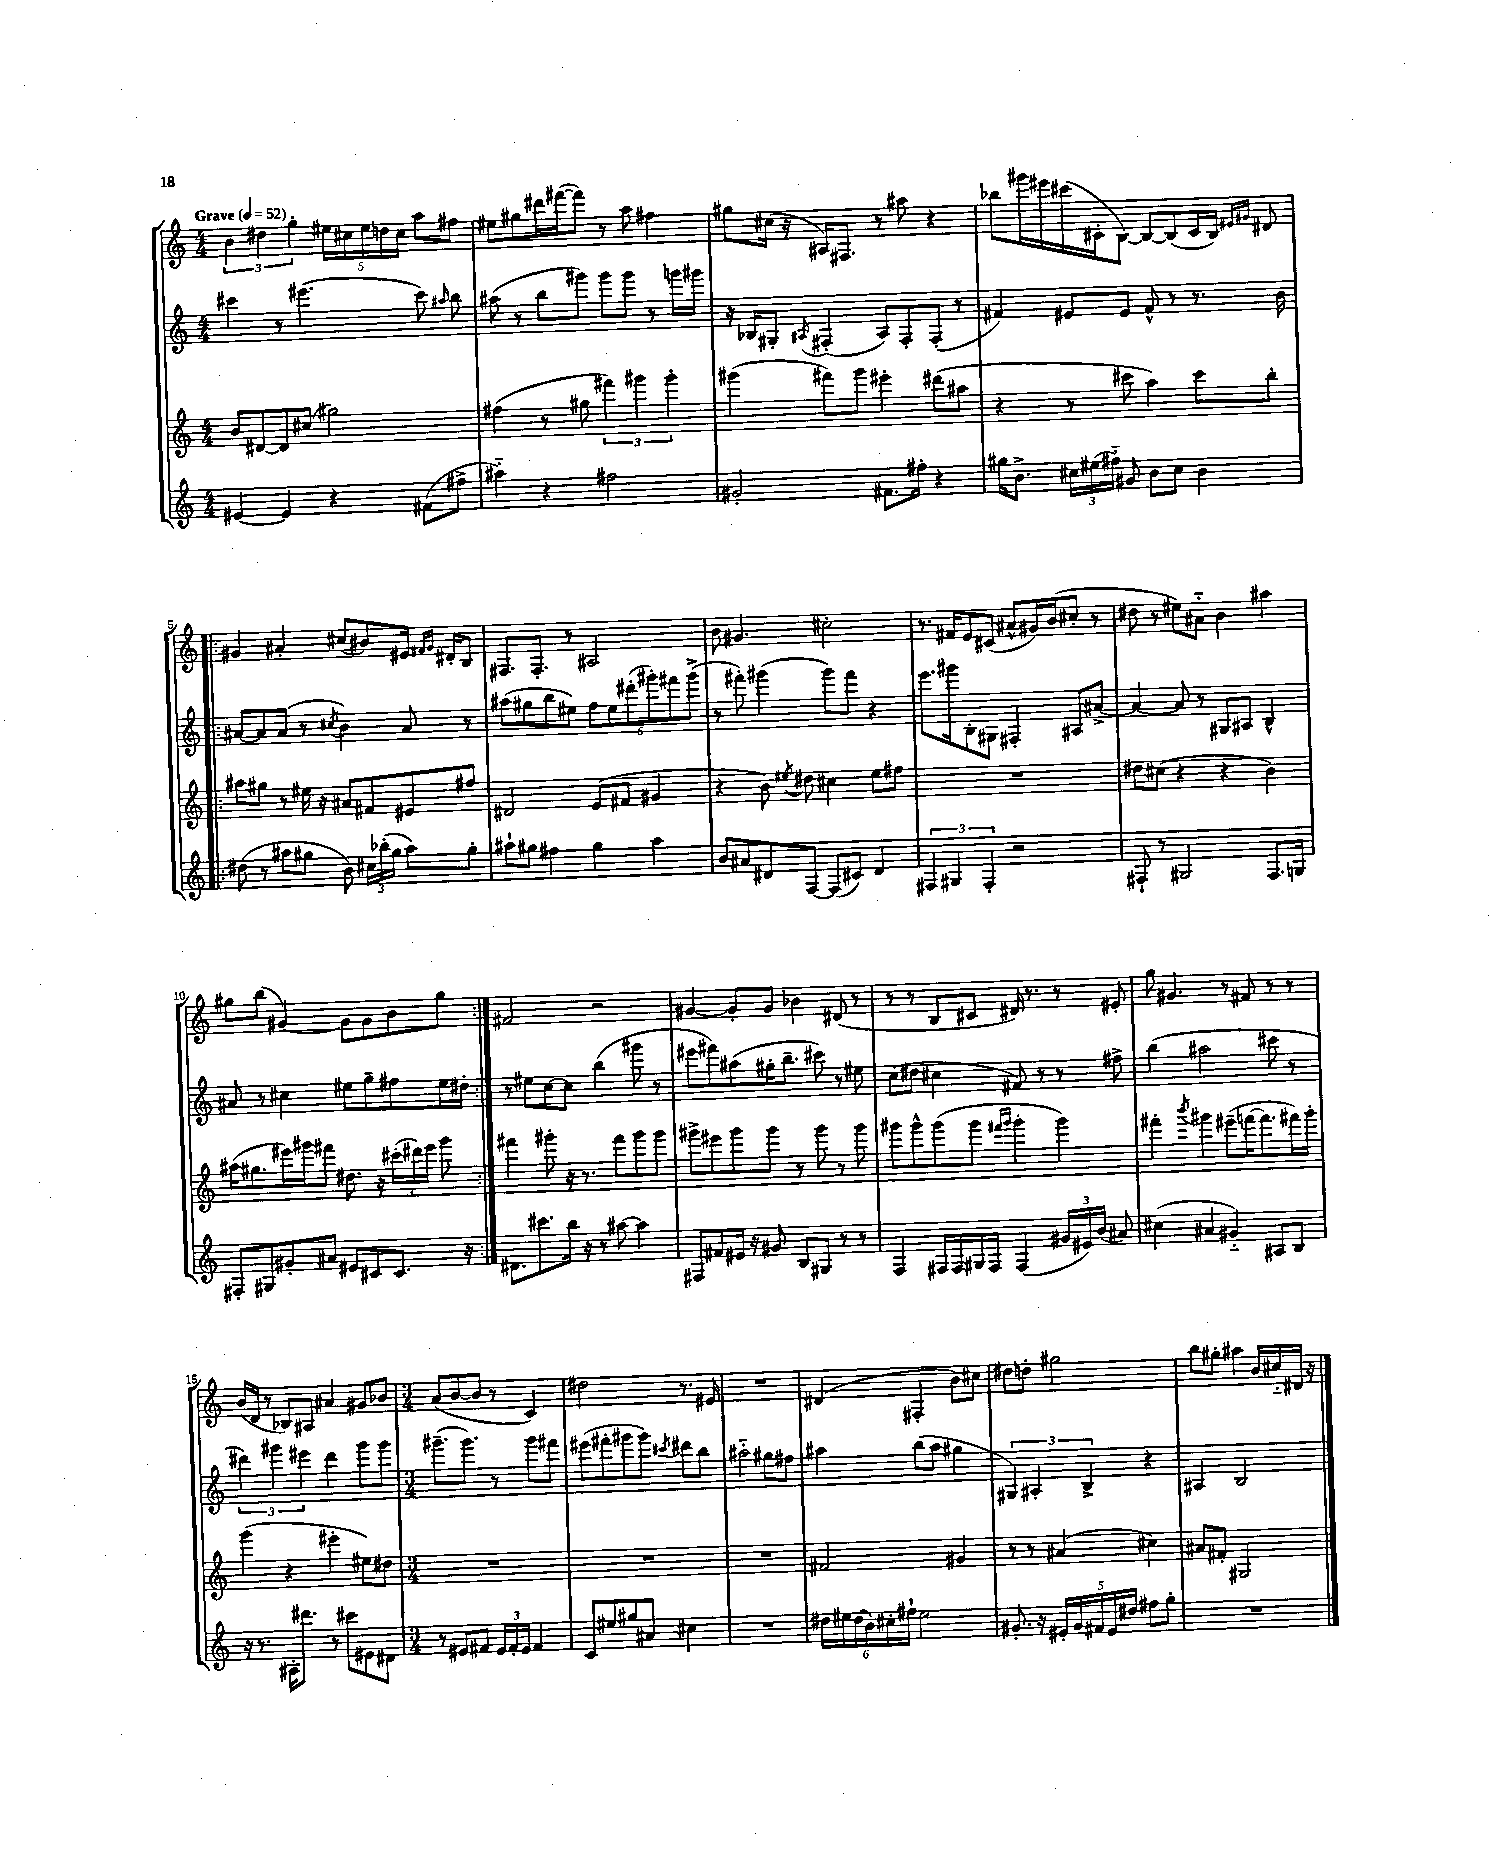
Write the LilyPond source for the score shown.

<<
\new StaffGroup <<
\new Staff = "s0" {
    \clef treble \key c \major \numericTimeSignature \time 4/4 \tempo "Grave" 4 = 52
    \autoBeamOff \tuplet 3/2 { b'4 dis''4 g''4-. } \tuplet 5/4 { eis''16[ cis''16 eis''16 d''16 cis''16] } a''8[ fis''8] |
    eis''8[ gis''8 dis'''16 fis'''16~( fis'''8]) r8 a''8 fis''4 |
    gis''8[ cis''16]( r16 ais16[) fis8.] r8 ais''8 r4 |
    bes''8[ gis'''16 eis'''16 cis'''16( cis'16-. b8]~) b8[~ b8( cis'16 b16]) \grace { eis'16[ gis'16] } dis'8 |
    \repeat volta 2 { gis'4 ais'4-. cis''8[( bis'8) eis'16] \grace { fis'16[ gis'16] } dis'16[-. b8] |
    fis8.[ fis8.]-. r8 ais2 |
    b'8 gis'4. cis''2-. |
    r8. fis'16[ e'8 cis'8]( ais'8[-^ gis'16) b'16( cis''8]-. r8 |
    dis''8 r8 eis''8[) ais'8]-_ b'4 ais''4 |
    gis''8[ b''8]( gis'4~) gis'8[ gis'8 b'8 gis''8] | }
    fis'2 r2 |
    gis'4~ gis'8[-. gis'8] bes'4 dis'8( r8 |
    r8 r8 b8[ cis'8] dis'16) r8. r8 eis'8-. |
    g''8 gis'4. r8 fis'8 r8 r8 |
    b'16[( d'16] r8 bes8[) ais8] ais'4 gis'8[ bes'8] |
    \numericTimeSignature \time 3/4 a'8[( b'8~ b'8] r8 c'4) |
    dis''2 r8. eis'16 |
    R2. |
    dis'4( fis4-. b'8[) cis''8] |
    dis''8[ d''8]-. gis''2 |
    b''8[ gis''8]-. ais''4 b'16[ cis''16-_ dis'16] r16 \bar "|." |
}
\new Staff = "s1" {
    \clef treble \key c \major \numericTimeSignature \time 4/4
    \autoBeamOff cis'''4 r8 eis'''4.( cis'''8) \grace { ais''16 } b''8 |
    ais''8( r8 b''8[ gis'''8]) gis'''8[ gis'''8] r8 g'''16[ gis'''16] |
    r16 bes16[ gis8]-. \acciaccatura { ais8 } fis4-.( ais8[) fis8-. fis8]-.( r8 |
    fis'4) eis'8[ eis'8] fis'8-^ r8 r8. b'16 |
    \repeat volta 2 { ais'8[~ ais'8 ais'8]( r8 \acciaccatura { cis''8 } b'4) ais'8 r8 |
    ais''8[( gis''8 b''8 eis''8]) \tuplet 6/4 { f''8[ eis''8 dis'''8-.( gis'''8-.) fis'''8 gis'''8]->( } |
    r8 fis'''8-.) gis'''4( gis'''8[) fis'''8] r4 |
    e'''8.[ gis'''16 b8-. gis8] fis4-. ais8[ ais'8]~-> |
    ais'4~ ais'8 r8 gis8[ ais8] b4-^ |
    ais'8 r8 cis''4 eis''8[ g''8-- fis''8 eis''16 dis''16]-. | }
    r8 eis''8[ c''8~ c''8] b''4( gis'''8 r8 |
    eis'''8[ fis'''8) ais''8( gis''16-. b''8.]-- cis'''8) r8 eis''8 |
    c''8[( dis''8] cis''4 fis'8) r8 r8 fis''8-> |
    b''4( ais''2 cis'''8 r8 |
    \tuplet 3/2 { dis'''4) gis'''4 eis'''4 } dis'''4 gis'''8[ gis'''8] |
    \numericTimeSignature \time 3/4 gis'''8.[--( gis'''8.]) r8 gis'''8[ fis'''8] |
    eis'''8[( fis'''8-. gis'''8 gis'''8]) \acciaccatura { cis'''8 } dis'''8[ b''8] |
    ais''2-_ gis''8[ fis''8] |
    ais''4 b''8[( ais''8] gis''4 |
    \tuplet 3/2 { gis4) ais4-. b4-> } r4 |
    ais4 b2 \bar "|." |
}
\new Staff = "s2" {
    \clef treble \key c \major \numericTimeSignature \time 4/4
    \autoBeamOff b'8[ dis'8~ dis'8 cis''8]( gis''2) |
    fis''4( r8 gis''8 \tuplet 3/2 { fis'''4) gis'''4 gis'''4-. } |
    gis'''4( fis'''8[) gis'''8] eis'''4-. dis'''8[( ais''8] |
    r4 r8 cis'''8 a''4) cis'''8[ b''8]-. |
    \repeat volta 2 { ais''8[ gis''8] r8 eis''16 r16 ais'8[ fis'8 eis'8 fis''8] |
    dis'2 e'8[( fis'8] gis'4 |
    r4 b'8) \acciaccatura { eis''8 } dis''8 cis''4 eis''8[ fis''8] |
    R1 |
    dis''8[ cis''8]( r4 r4 b'4) |
    ais''16[( gis''8. eis'''16) gis'''16 fis'''8] dis''8. r16 \tuplet 3/2 { cis'''16[-.( dis'''16) eis'''16] } gis'''8 | }
    fis'''4 gis'''8-. r16 r8. fis'''8[ gis'''8 gis'''8] |
    gis'''8[-> eis'''8 gis'''8 gis'''8] r8 gis'''8 r8 gis'''8 |
    gis'''8[ gis'''8-^ gis'''8( gis'''8] \grace { fis'''16[ gis'''16] } gis'''4-. gis'''4) |
    fis'''4-. \acciaccatura { b'''8 } gis'''4 eis'''8[--( f'''16~ f'''8. fis'''16) gis'''16]-. |
    g'''4( r4 eis'''4-. eis''8[) dis''8] |
    \numericTimeSignature \time 3/4 R2. |
    R2. |
    R2. |
    fis'2 gis'4 |
    r8 r8 ais'4( cis''4) |
    ais'8[ fis'8]-. gis2 \bar "|." |
}
\new Staff = "s3" {
    \clef treble \key c \major \numericTimeSignature \time 4/4
    \autoBeamOff eis'4~ eis'4 r4 fis'8[( fis''8]-> |
    ais''4-_) r4 fis''2 |
    gis'2-. fis'8.[ fis''16]-. r4 |
    gis''16[ b'8.]-> \tuplet 3/2 { cis''16[ eis''16( fis''16]-_) } gis'8 b'8[ cis''8] b'4 |
    \repeat volta 2 { dis''8( r8 ais''8[ gis''8] b'8) \tuplet 3/2 { cis''16[ bes''16-.( gis''16] } ais''8[) gis''8]-. |
    ais''8[-! gis''8] fis''4 gis''4 ais''4 |
    b'8[ ais'8 dis'8 f8]~ f8[( cis'8]) dis'4 |
    \tuplet 3/2 { fis4 gis4 fis4-. } r2 |
    fis8-! r8 gis2 fis8.[ g16] |
    fis8[-. gis8 gis'8-. ais'8] eis'8[ cis'8 cis'8.] r16 | }
    dis'8.[ cis'''8. b''16] r16 r8 ais''8~ ais''4 |
    fis8[ fis'8 eis'16] r16 gis'8 b8[ gis8] r8 r8 |
    f4 fis16[ fis16 gis16 fis16] fis4( \tuplet 3/2 { gis'16[ eis'16) b'16]( } ais'8) |
    cis''4( ais'4 gis'4-_) ais8[ b8] |
    r16 r8. ais16[-. dis'''8.] r8 cis'''8[ eis'8 dis'8] |
    \numericTimeSignature \time 3/4 r8 eis'8[ fis'8] \tuplet 3/2 { eis'16[ fis'16-. eis'16] } fis'4 |
    c'8[ eis''8 gis''8 ais'8] cis''4 |
    R2. |
    \tuplet 6/4 { dis''16[ eis''16 dis''16( b'16) cis''16-. fis''16]-! } eis''2 |
    gis'8.-. r16 \tuplet 5/4 { eis'16[-. gis'16 fis'16 eis'16 dis''16] } fis''8[ g''8]-. |
    R2. \bar "|." |
}
>>
>>
